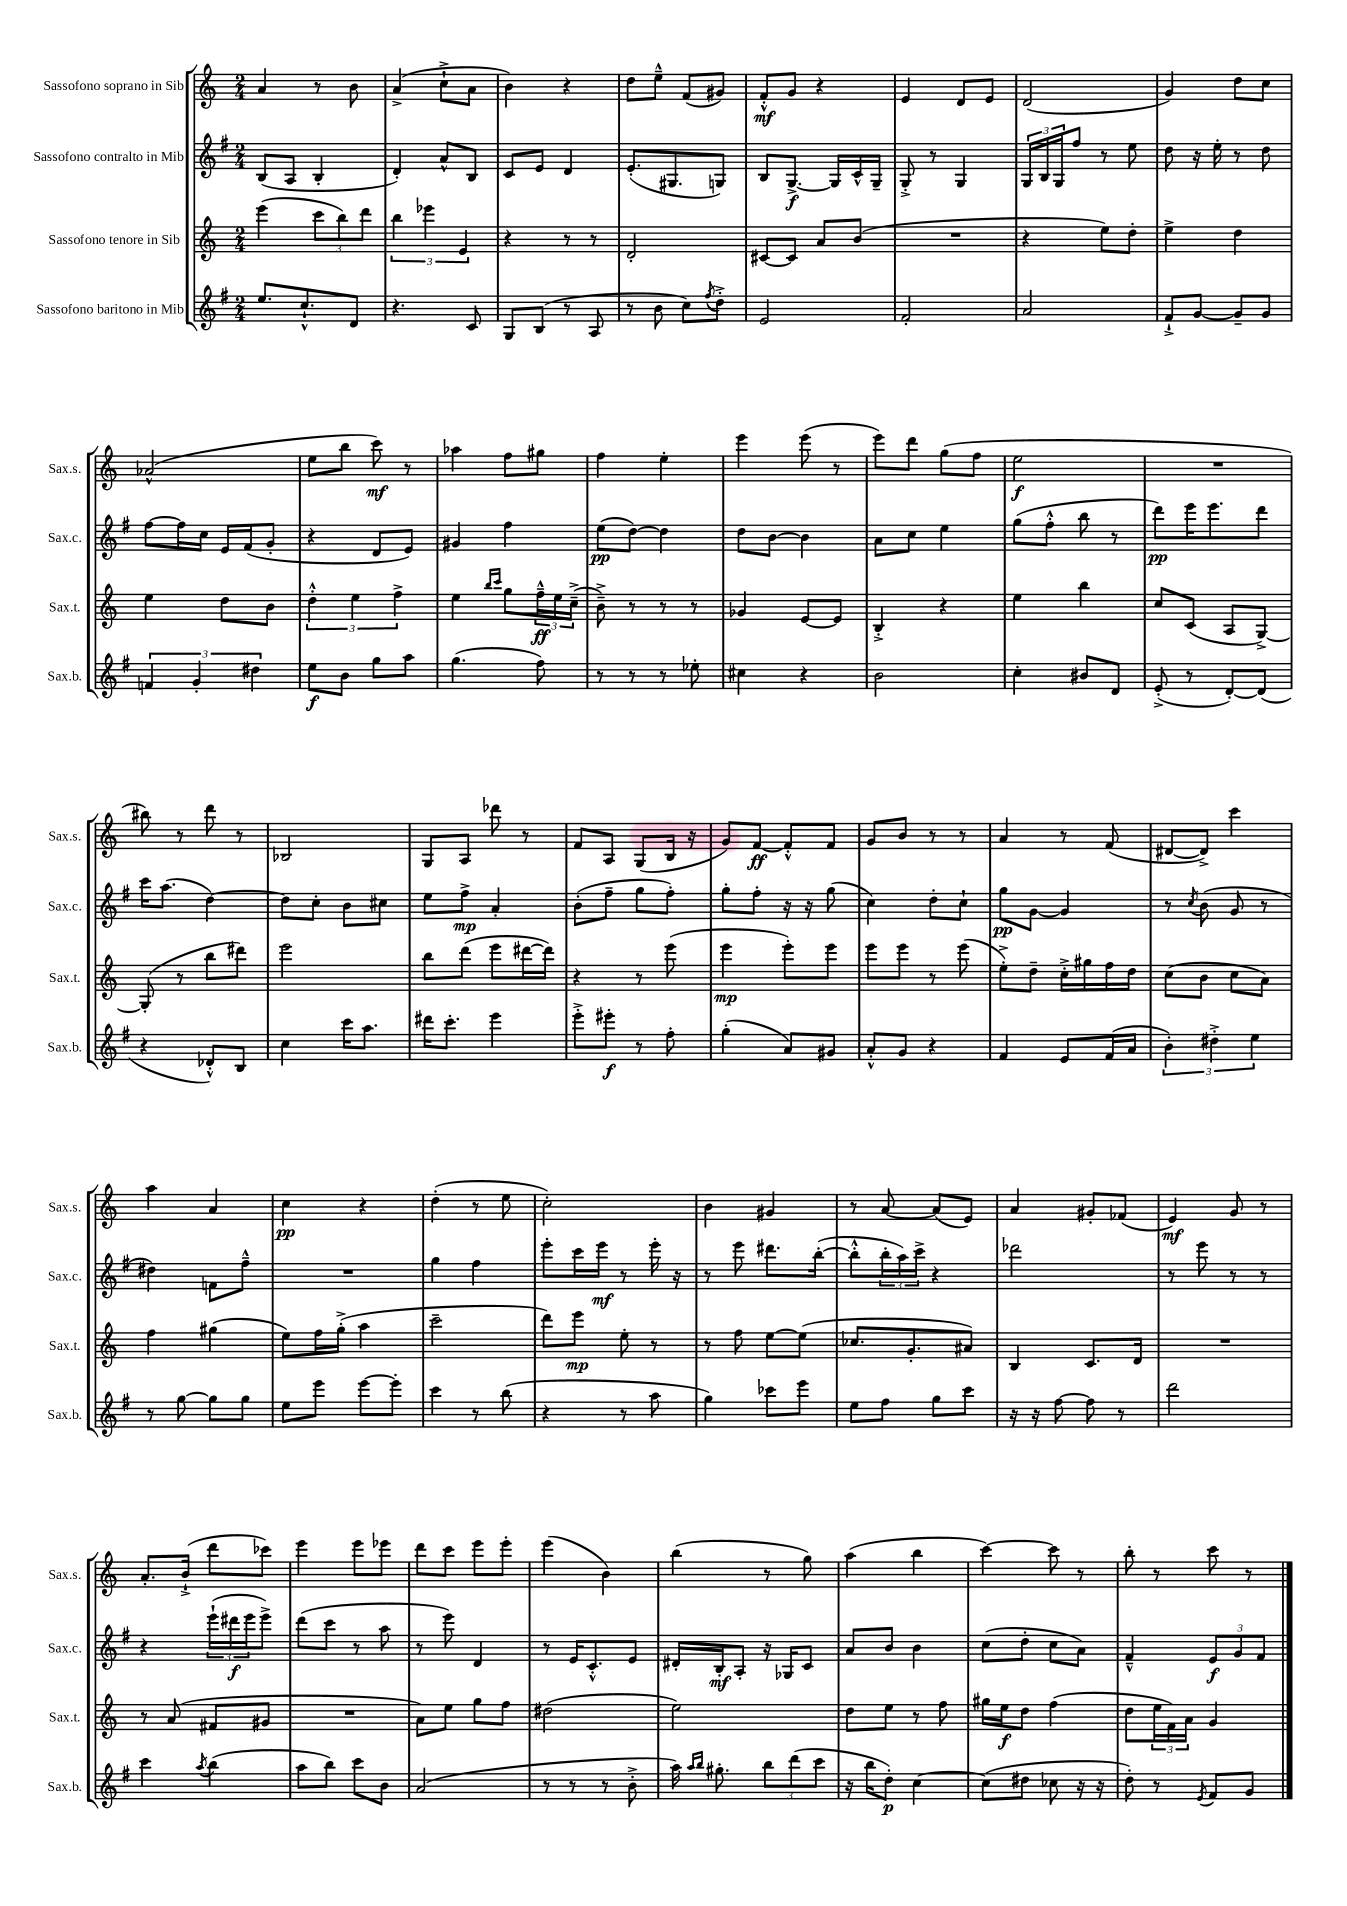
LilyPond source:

<<
\new StaffGroup <<
\new Staff = "s0" \with { instrumentName = "Sassofono soprano in Sib" shortInstrumentName = "Sax.s." } {
    \clef treble \key c \major \numericTimeSignature \time 2/4
    a'4 r8 b'8 |
    a'4->( c''8-!-> a'8 |
    b'4) r4 |
    d''8 e''8---^ f'8( gis'8) |
    f'8-.-^\mf g'8 r4 |
    e'4 d'8 e'8 |
    d'2( |
    g'4) d''8 c''8 |
    aes'2-^( |
    e''8 b''8 c'''8\mf) r8 |
    aes''4 f''8 gis''8 |
    f''4 e''4-. |
    e'''4 e'''8( r8 |
    e'''8) d'''8 g''8( f''8 |
    e''2\f |
    R2 |
    bis''8) r8 d'''8 r8 |
    bes2 |
    g8 a8 des'''8 r8 |
    f'8 a8 g8( b16 r16 |
    g'8) f'8~\ff f'8-.-^ f'8 |
    g'8 b'8 r8 r8 |
    a'4 r8 f'8( |
    dis'8~ dis'8->) c'''4 |
    a''4 a'4 |
    c''4\pp r4 |
    d''4-.( r8 e''8 |
    c''2-.) |
    b'4 gis'4 |
    r8 a'8~ a'8( e'8) |
    a'4 gis'8-. fes'8( |
    e'4\mf) g'8 r8 |
    a'8.-. b'16-!->( d'''8 ces'''8) |
    e'''4 e'''8 ees'''8 |
    d'''8 c'''8 e'''8 e'''8-. |
    e'''4( b'4) |
    b''4( r8 g''8) |
    a''4( b''4 |
    c'''4~) c'''8 r8 |
    b''8-. r8 c'''8 r8 \bar "|." |
}
\new Staff = "s1" \with { instrumentName = "Sassofono contralto in Mib" shortInstrumentName = "Sax.c." } {
    \clef treble \key g \major \numericTimeSignature \time 2/4
    b8( a8 b4-. |
    d'4-.) a'8-^ b8 |
    c'8 e'8 d'4 |
    e'8.-.( gis8. g8) |
    b8 g8.~->\f g16 c'16-^ g16-- |
    g8-.-> r8 g4 |
    \tuplet 3/2 { g16 b16 g16 } fis''8 r8 e''8 |
    d''8 r16 e''16-. r8 d''8 |
    fis''8~ fis''16 c''16 e'16 fis'16( g'8-. |
    r4 d'8 e'8) |
    gis'4 fis''4 |
    e''8\pp( d''8~) d''4 |
    d''8 b'8~ b'4 |
    a'8 c''8 e''4 |
    g''8( fis''8-.-^ b''8 r8 |
    d'''8\pp) e'''16 e'''8. d'''8 |
    c'''16 a''8.( d''4~) |
    d''8 c''8-. b'8 cis''8 |
    e''8 fis''8->\mp a'4-. |
    b'8-.( fis''8-- g''8 fis''8-.) |
    g''8-. fis''8-. r16 r16 g''8( |
    c''4) d''8-. c''8-! |
    g''8\pp g'8~ g'4 |
    r8 \acciaccatura { c''8 } b'8( g'8 r8 |
    dis''4) f'8 fis''8---^ |
    R2 |
    g''4 fis''4 |
    e'''8-. c'''16 e'''16\mf r8 e'''16-. r16 |
    r8 e'''8 dis'''8. b''16~-.( |
    b''8-.-^ \tuplet 3/2 { b''16-. a''16) c'''16-> } r4 |
    des'''2 |
    r8 e'''8 r8 r8 |
    r4 \tuplet 3/2 { e'''16-!( dis'''16\f e'''16 } e'''8->) |
    d'''8( c'''8 r8 a''8 |
    r8 e'''8) d'4 |
    r8 e'16 c'8.-.-^ e'8 |
    dis'16-. b16-.\mf a8-. r16 ges16 c'8 |
    a'8 b'8 b'4 |
    c''8( d''8-. c''8 a'8) |
    fis'4---^ \tuplet 3/2 { e'8\f g'8 fis'8 } \bar "|." |
}
\new Staff = "s2" \with { instrumentName = "Sassofono tenore in Sib" shortInstrumentName = "Sax.t." } {
    \clef treble \key c \major \numericTimeSignature \time 2/4
    e'''4( \tuplet 3/2 { c'''8 b''8) d'''8 } |
    \tuplet 3/2 { b''4 ees'''4 e'4 } |
    r4 r8 r8 |
    d'2-. |
    cis'8~ cis'8 a'8 b'8( |
    R2 |
    r4 e''8) d''8-. |
    e''4-> d''4 |
    e''4 d''8 b'8 |
    \tuplet 3/2 { d''4-.-^ e''4 f''4-> } |
    e''4 \grace { b''16 c'''16 } g''8 \tuplet 3/2 { f''16---^\ff e''16 c''16--->( } |
    b'8--->) r8 r8 r8 |
    ges'4 e'8~ e'8 |
    b4-.-> r4 |
    e''4 b''4 |
    c''8 c'8( a8 g8~->) |
    g8-.( r8 b''8 dis'''8) |
    e'''2 |
    b''8 d'''8( e'''8 dis'''16~ dis'''16) |
    r4 r8 e'''8( |
    e'''4\mp e'''8-.) e'''8 |
    e'''8 e'''8 r8 e'''8( |
    e''8-.->) d''8-- c''16-.-> gis''16 f''16 d''16 |
    c''8( b'8 c''8 a'8) |
    f''4 gis''4( |
    e''8) f''16 g''16-.->( a''4 |
    c'''2-- |
    d'''8) e'''8\mp e''8-. r8 |
    r8 f''8 e''8~ e''8( |
    ces''8. g'8.-. ais'8) |
    b4 c'8. d'16 |
    R2 |
    r8 a'8( fis'8 gis'8 |
    R2 |
    a'8) e''8 g''8 f''8 |
    dis''2( |
    e''2) |
    d''8 e''8 r8 f''8 |
    gis''16 e''16\f d''8 f''4( |
    d''8 \tuplet 3/2 { e''16 f'16) a'16 } g'4 \bar "|." |
}
\new Staff = "s3" \with { instrumentName = "Sassofono baritono in Mib" shortInstrumentName = "Sax.b." } {
    \clef treble \key g \major \numericTimeSignature \time 2/4
    e''8. c''8.-!-^ d'8 |
    r4. c'8 |
    g8 b8( r8 a8 |
    r8 b'8 c''8) \acciaccatura { fis''8 } d''8-.-> |
    e'2 |
    fis'2-. |
    a'2 |
    fis'8-!-> g'8~ g'8-- g'8 |
    \tuplet 3/2 { f'4 g'4-. dis''4 } |
    e''8\f b'8 g''8 a''8 |
    g''4.( fis''8) |
    r8 r8 r8 ees''8-. |
    cis''4 r4 |
    b'2 |
    c''4-. bis'8 d'8 |
    e'8-.->( r8 d'8~-.) d'8( |
    r4 des'8-.-^) b8 |
    c''4 c'''16 a''8. |
    dis'''16 c'''8.-. e'''4 |
    e'''8-.-> eis'''8-.\f r8 fis''8-. |
    g''4-.( a'8) gis'8 |
    a'8-.-^ g'8 r4 |
    fis'4 e'8 fis'16( a'16 |
    \tuplet 3/2 { b'4-.) dis''4-.-> e''4 } |
    r8 g''8~ g''8 g''8 |
    e''8 e'''8 e'''8~ e'''8-. |
    c'''4 r8 b''8( |
    r4 r8 a''8 |
    g''4) ces'''8 e'''8 |
    e''8 fis''8 g''8 c'''8 |
    r16 r16 fis''8~ fis''8 r8 |
    d'''2 |
    c'''4 \acciaccatura { a''8 } b''4( |
    a''8 b''8) c'''8 b'8 |
    a'2( |
    r8 r8 r8 b'8-.-> |
    a''16) \grace { a''16 b''16 } gis''8.-. \tuplet 3/2 { b''8 d'''8( c'''8 } |
    r16 b''16 d''8-.\p) c''4~ |
    c''8( dis''8 ces''8 r16 r16 |
    d''8-.) r8 \acciaccatura { e'8 } fis'8 g'8 \bar "|." |
}
>>
>>
\layout { \context { \Score \remove "Bar_number_engraver" } }
